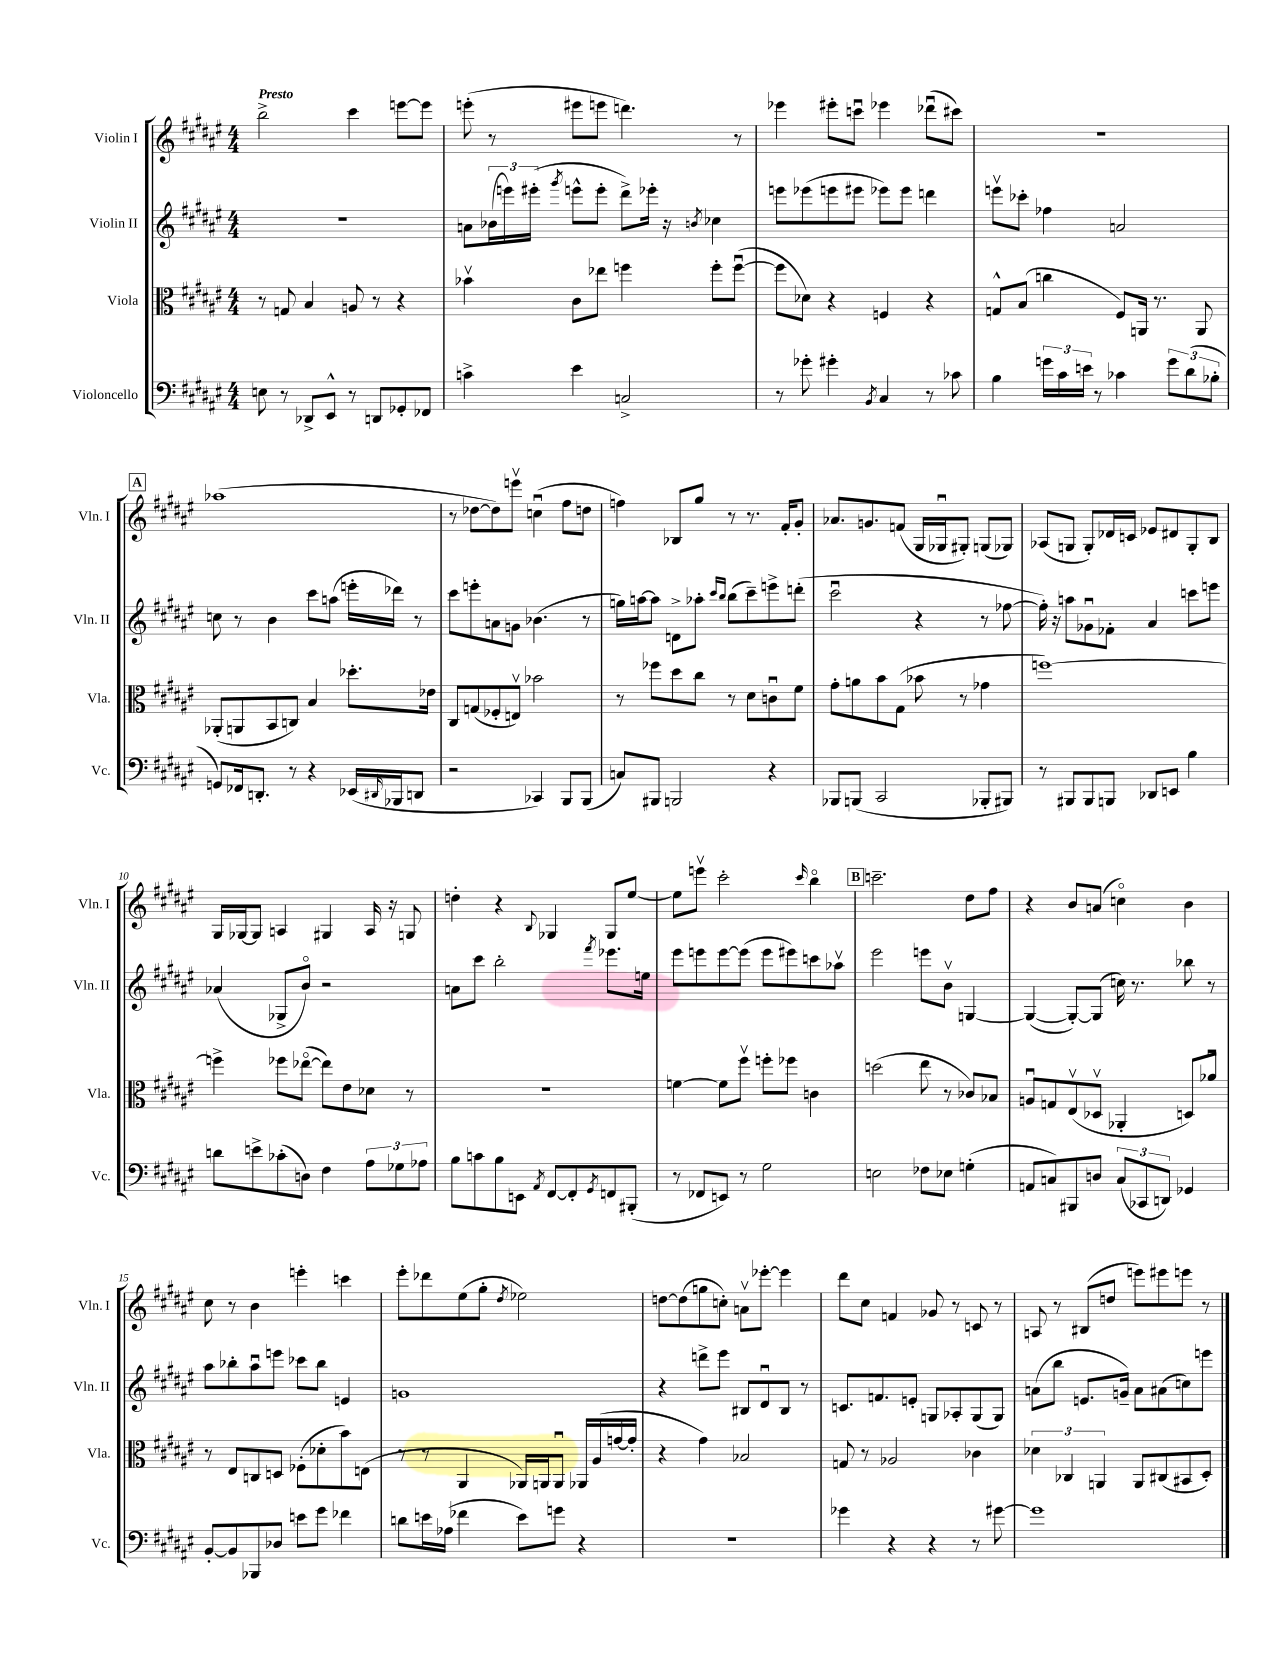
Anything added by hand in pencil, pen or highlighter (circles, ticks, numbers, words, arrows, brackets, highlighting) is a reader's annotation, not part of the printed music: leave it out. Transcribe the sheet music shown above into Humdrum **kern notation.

**kern	**kern	**kern	**kern
*staff4	*staff3	*staff2	*staff1
*clefF4	*clefC3	*clefG2	*clefG2
*k[f#c#g#d#a#e#]	*k[f#c#g#d#a#e#]	*k[f#c#g#d#a#e#]	*k[f#c#g#d#a#e#]
*M4/4	*M4/4	*M4/4	*M4/4
8E	8r	1r	2bb^
8r	8G	.	.
8DD-^	4B	.	.
8EE#^^	.	.	.
8r	8A	.	4ccc#
8DD	8r	.	.
8GG-'	4r	.	[8eee
8FF-	.	.	8eee]
=	=	=	=
4c^	4b-v	8a	(8eee'
.	.	(24b-	8r
.	.	24eee)	.
.	.	(24eee#'	.
.	.	8qggg#	.
4e#	8c#	8eee^^	8eee#
.	8ee-	8eee'	8eee
2C^	4ff	8ddd#^)	4.ddd)
.	.	16eee-'	.
.	.	16r	.
.	.	8qb	.
.	8ff'	4cc-	.
.	([8ffu	.	8r
=	=	=	=
8r	8ff]	8eee	4eee-
8g-'	8d-)	(8eee-	.
4g#'	4r	8eee	8eee#'
.	.	8eee#	8cccu
8qBB	.	.	.
4C#	4F	8eee-)	4eee-
.	.	8eee-	.
8r	4r	4ddd	(8ddd-u
8c-	.	.	8ccc#)
=	=	=	=
4B	8G^^	8eeev	1r
.	(8B	8ccc-'	.
24g	4cc	4ff-	.
24c#	.	.	.
24e	.	.	.
8r	.	.	.
4c-	8F#)	2a	.
.	16AA	.	.
.	8.r	.	.
12g	.	.	.
(12d#	.	.	.
.	8AA	.	.
12B-'	.	.	.
=	=	=	=
8GG)	(8AA-'	8cc	(1aa-
16FF-	8AA	8r	.
8.DD'	.	.	.
.	8BB	4b	.
8r	8C)	.	.
4r	4B	8ccc#	.
.	.	(8aa	.
(16EE-	8.dd-'	16eee'	.
16qqDD#	.	.	.
16BBB-	.	16ddd-)	.
8DD	.	8r	.
.	16e-	.	.
=	=	=	=
2r	8C#	8ccc#	8r
.	(8G	8eee'	[8dd-
.	8F-'	8a	8dd-])
.	8Ev)	8g	8eeev
4CC-)	2b-	(4.b-	(4ccu
8BBB	.	.	8ff#
(8BBB	.	8r	8dd
=	=	=	=
8C)	8r	16gg)	4ff)
.	.	[16aa	.
8BBB#	8ff-	8aa]	.
2BBB	8dd#	8d^	8B-
.	8cc#	8aa-'	8gg#
.	.	16qqccc#	.
.	.	16qqbb	.
.	8r	(8bb	8r
.	8d#	8ccc#~)	8.r
4r	8cu	8eee^	.
.	.	.	16f#'
.	8f#	(8ddd'	8g#'
=	=	=	=
8BBB-	8g#'	2ccc#u	8.a-
(8BBB	8a	.	.
.	.	.	8.g
2CC#	8b	.	.
.	(8G#	.	(8f
.	8b-	4r	16G#
.	.	.	16G-u
.	8r	.	8G#')
8BBB-'	4g-	8r	(8G
8BBB#)	.	[8ff-	8G-)
=	=	=	=
8r	[1ff)	16ff-'])	(8A-
.	.	16r	.
8BBB#	.	8aa	8G
8BBB#	.	8g-u	8G')
8BBB	.	8f-'	16d-
.	.	.	16c
8DD-	.	4a#	8e-
8EE	.	.	8d#
4B	.	8ccc	8G'
.	.	8eee	8B
=	=	=	=
8d	4ff^]	(4a-	16G#
.	.	.	[16G-
8e^	.	.	8G-]
(8c-'	8ff-	8G-^	4A
8D)	([8ee-o	8bo)	.
4F#	8ee-])	2r	4G#
.	8e#	.	.
12A#	8d-	.	16A
.	.	.	16r
12G-	.	.	.
.	8r	.	8G
12A-	.	.	.
=	=	=	=
8B	1r	8a	4dd'
8c	.	8ccc#	.
8B	.	2bb'	4r
8EE	.	.	.
8qAA#	.	.	8qqB
[8FF#	.	.	4G-
8FF#']	.	.	.
8qGG#	.	8qfff#	.
8FF	.	8.eee-	8G-
(8BBB#'	.	.	[8ee#
.	.	16ee	.
=	=	=	=
8r	[4f	8eee#	8ee#]
8FF-	.	8eee	8eeev
8EE)	8f]	[8eee	2ccc#'
8r	8ff#v	(8eee]	.
2G#	8ff'	8eee	.
.	8ff-	8eee#)	.
.	.	.	16qqccc#
.	4c	8ccc	4bbo
.	.	8aa-v	.
=	=	=	=
2E	(2dd	2eee#	2.ccc~
8F-	8ee#	8eee	.
8E-	8r	8bv	.
(4G'	8c-)	[4G	8dd#
.	8B-	.	8ff#
=	=	=	=
8AA	8Au	(4G_	4r
8C)	8G	.	.
8BBB#	(8E#v	8G'_)	8b
8D	8D-v	(8G]	(8a
(12C	4AA-'	16cc)	4cco)
.	.	8.r	.
12CC-	.	.	.
12DD)	.	.	.
4GG-	8D)	8bb-	4b
.	8a-u	8r	.
=	=	=	=
[8BB'	8r	8aa#	8cc#
8BB]	8E#	8bb-'	8r
8BBB-	8C	8aa#u	4b
8D-	8D	8eee	.
8e	(8F-'	8ccc-	4eee'
8g#	8d-'	8bb-	.
4f-	8b)	4e	4ccc
.	(8E	.	.
=	=	=	=
8d	8r	1g	8eee#'
16e	8r	.	8ddd-
(16A-	.	.	.
4f-	4AA#	.	(8ee#
.	.	.	8gg#'
.	.	.	8qdd#
8e)	16AA-)	.	2ee-)
.	16AA	.	.
8g	8AAu	.	.
4r	16AA-	.	.
.	(16A#	.	.
.	[16g	.	.
.	16g']	.	.
=	=	=	=
1r	4r	4r	[8dd
.	.	.	(8dd]
.	4g#)	8ddd^	8gg
.	.	8eee#	8cc')
.	2B-	8B#	8av
.	.	8d#u	[8eee-'
.	.	8B#	4eee-]
.	.	8r	.
=	=	=	=
4g-	8G	8.c	8ddd#
.	8r	.	8cc#
.	.	8.f	.
4r	2A-	.	4f
.	.	8e'	.
4r	.	8G	8g-
.	.	8A-'	8r
8r	4c-	(8G	8c
[8g#	.	8G)	8r
=	=	=	=
1g#]	6d-	(8a	8A
.	.	8bb	8r
.	6C-	.	.
.	.	8.e	(8B#
.	6AA	.	.
.	.	.	8dd
.	.	16g~)	.
.	8AA	8a	8eee)
.	(8C#	(8a#	8eee#
.	8BB#	8cc)	8eee
.	8D#')	8eee	8r
==	==	==	==
*-	*-	*-	*-
